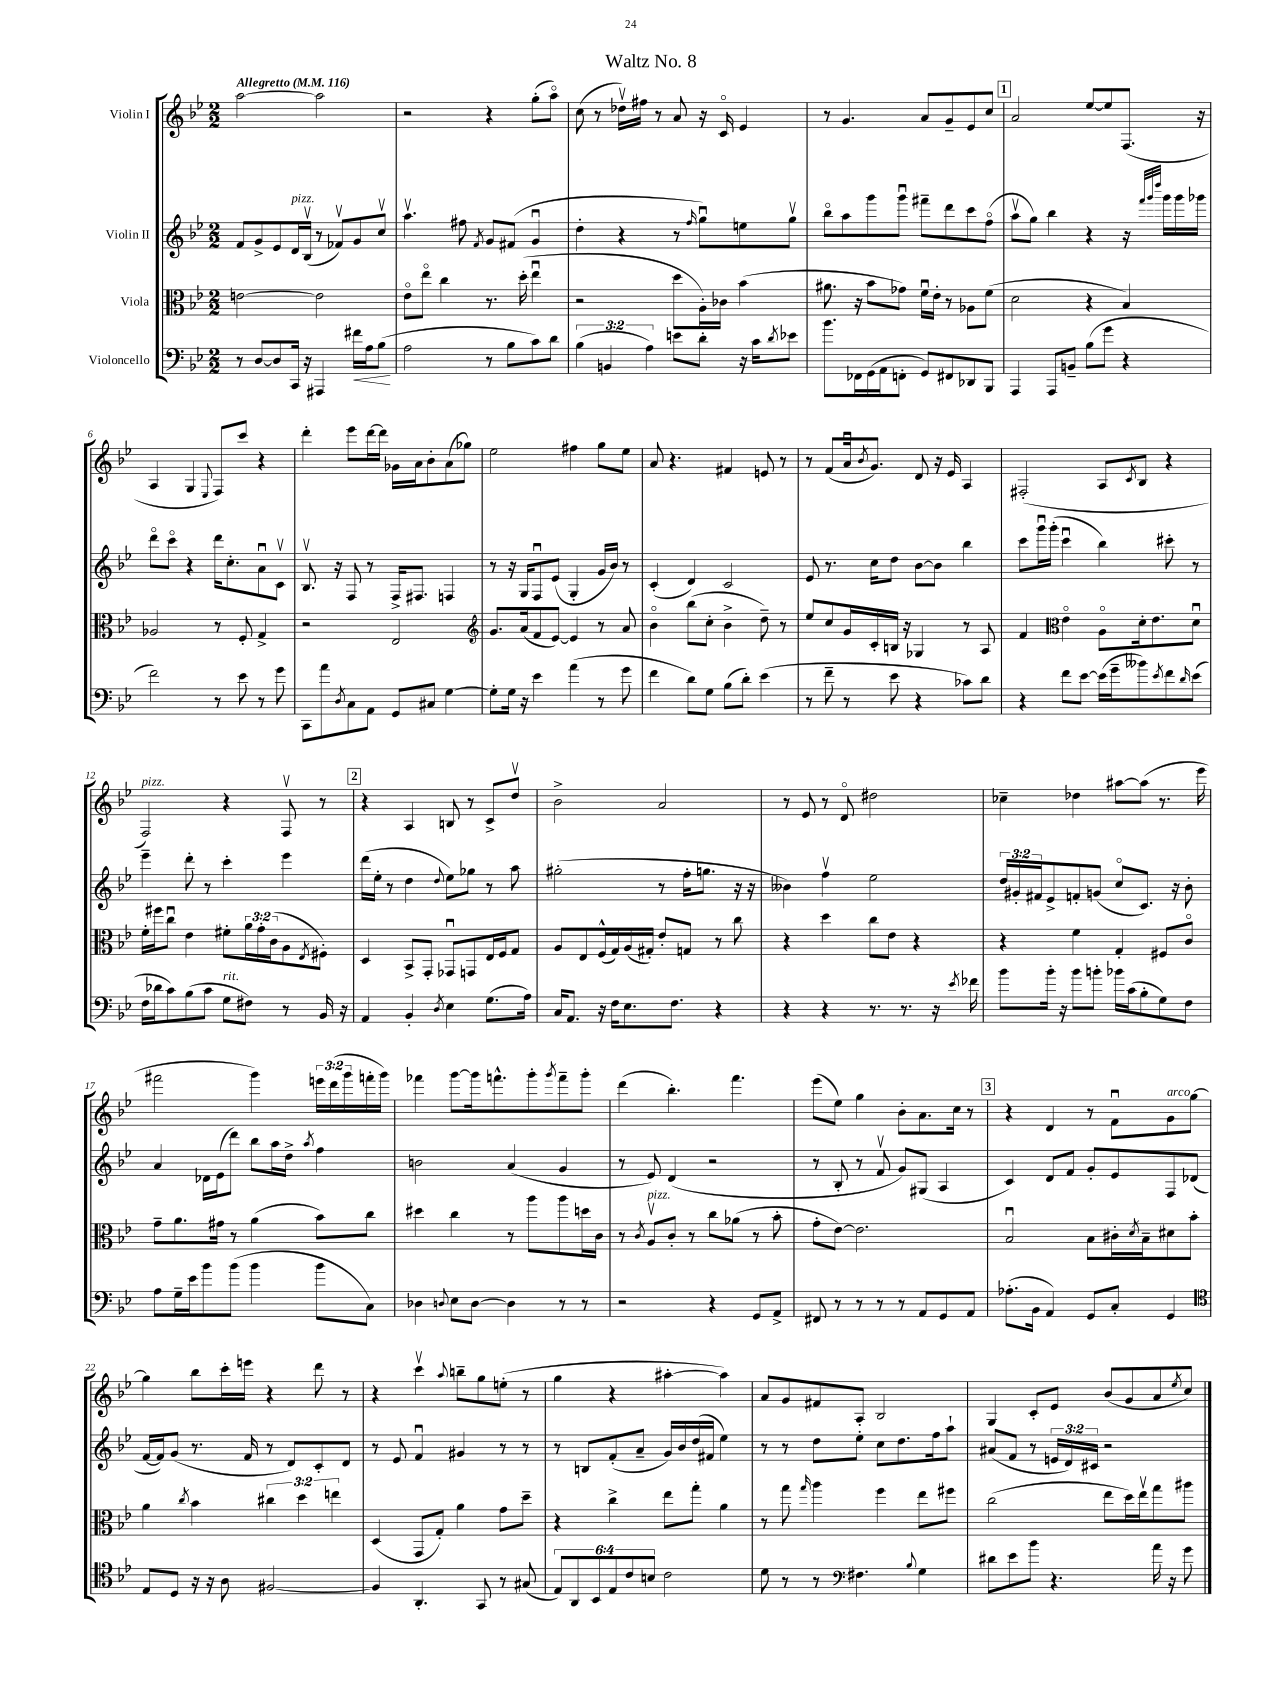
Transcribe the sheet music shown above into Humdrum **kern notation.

**kern	**kern	**kern	**kern
*staff4	*staff3	*staff2	*staff1
*clefF4	*clefC3	*clefG2	*clefG2
*k[b-e-]	*k[b-e-]	*k[b-e-]	*k[b-e-]
*M2/2	*M2/2	*M2/2	*M2/2
*MM116	*MM116	*MM116	*MM116
8r	[2e\	8f/L	[2aa\
[8D/L	.	8g^/	.
8D/]	.	8e-/	.
16CC/Jk	.	16d/L	.
16r	.	(16B-v/JJ	.
4AAA#/	2e\]	8r	2aa\]
.	.	8f-v/L)	.
16f#\LL	.	8g/	.
16A\J	.	.	.
(8B-\J	.	8ccv/J	.
=	=	=	=
2A\	8e-o\L	4.aav\	2r
.	8ee-o\J	.	.
.	4cc\	.	.
.	.	8ff#\	.
.	.	8qf/	.
8r	8.r	8g/L	4r
8B-\L	.	(8f#/J	.
.	(16dd'\	.	.
8c\)	4ee-u\	4gu/	(8gg'\L
8d\J	.	.	8aao\J)
=	=	=	=
(6B-\	2r	4dd'\	(8cc\
.	.	.	8r
6BB/	.	.	.
.	.	4r	16dd-v\LL)
.	.	.	16ff#\JJ
6A\)	.	.	.
.	.	.	8r
8e\L	8dd\L	8r	8a/
.	.	16qqff/	.
8d'\J	16A'\L)	8ggu\L)	16r
.	16c-\JJ	.	16co/
16r	(4b-\	8ee\	4e-/
16c\LK	.	.	.
8qd/	.	.	.
8e-\J	.	8ggv\J	.
=	=	=	=
8.b-\L	8.a#\	8bb-o\L	8r
.	.	8aa\	4.g/
16FF-\L	16r	.	.
(16GG\	8b-\L	8ggg\	.
16AA\J	.	.	.
8FF'\J	8g-\J)	8gggu\J	.
8GG/L)	16fu\LL	8fff#~\L	8a/L
.	16e-'\JJ	.	.
8FF#/	8r	8ddd\	8g~/
8DD-/	8A-\L	8ccc\	8e-/
8BBB-/J	(8f\J	(8ffo\J	8cc/J
=	=	=	=
4AAA/	2d\	8aav\L	2a/
.	.	8gg\J)	.
8AAA/L	.	4bb-\	.
8BB~/J	.	.	.
(8B-\L	4r	4r	[8ee-/L
8g\J	.	.	8ee-/]
4r	4B-/)	16r	(8.F/J
.	.	32qqfff/LLL	.
.	.	32qqggg/	.
.	.	32qqdddd/JJJ	.
.	.	16ggg\LL	.
.	.	16ggg\	.
.	.	16ggg-\JJ	16r
=	=	=	=
2f\)	2A-/	8dddo\L	4A/
.	.	8ccco\J	.
.	.	4r	4G/
.	.	.	8qqE-/
8r	8r	16ddd\LK	8F/L)
.	.	8.cc'\	.
8e-\	8F'/	.	8ccc/J
8r	4G^/	8au\	4r
8g\	.	8cv\J	.
=	=	=	=
8CC\L	2r	8.B-v/	4ddd'\
8a\	.	.	.
.	.	16r	.
8qD/	.	.	.
8C\	.	8F/	8eee-\L
8AA\J	.	8r	[16ddd\L
.	.	.	16ddd\]JJ
8GG/L	2E-/	16F^/LK	16g-\LL
.	.	8.F#/J	16a\J
8C#/J	.	.	8b-'\
[4G\	.	4F/	(8a\
.	.	.	8gg-\J)
=	=	=	=
*	*clefG2	*	*
8G'\]L	8.g/L	8r	2ee-\
16G\Jk	.	16r	.
16r	(16a/k	16G/LK	.
4e-\	8f/	8Fu/	.
.	[8e-/J)	(8e-/J	.
(4a\	4e-/]	4G'/	4ff#\
8r	8r	16g/LL	8gg\L
.	.	16b-/JJ)	.
8g\	8a/	8r	8ee-\J
=	=	=	=
4f\	4b-o\	(4c'/	8a/
.	.	.	4.r
8d\L)	(8bb-\L	4d/)	.
8G\J	8cc'\J	.	.
(8B-\L	4b-^\	2c/	4f#/
8d'\J)	.	.	.
(4e-\	8dd~\)	.	8e/
.	8r	.	8r
=	=	=	=
8r	8ee-/L	8e-/	8r
8f~\	8cc/	8.r	(8f/L
8r	16g/L	.	16au/k
.	.	.	8qb-/
.	16c'/	16cc\LK	8.g/J)
8e-\	16B/JJ	8dd\J	.
.	16r	.	.
4r	4G-/	[8b-\L	8d/
.	.	8b-\]J	16r
.	.	.	16e-/
8c-\L)	8r	4bb-\	4A/
8d\J	8A/	.	.
=	=	=	=
4r	4f/	8ccc\L	(2F#'/
.	.	16gggu\L	.
.	.	(16ggg'\JJ	.
*	*clefC3	*	*
8f\L	4e-o\	4cccu\	.
[8e-\J	.	.	.
(16e-\]LL	8Ao\L	4bb-\)	8A/L
16g~\J	.	.	.
.	.	.	8qc/
8b--\)	16d'\k	.	8B-/J
.	8.e-\	.	.
8qe-/	.	.	.
8f\	.	8ccc#'\	4r
16qqd/	.	.	.
(8e-\J	8du\J	8r	.
=	=	=	=
16F\LL	16f'\LL	4eee-~\	2F/)
16d-\J	16ff#\J	.	.
8c\)	8ccu\J	.	.
(8B-\	4e-\	8ddd'\	.
8c\J	.	8r	.
8G\L	8f#'\L	4ccc'\	4r
8F#\J)	24a\L	.	.
.	24g'\	.	.
.	(24c\J	.	.
8r	8A\	4eee-\	8Fv/
.	8qE-/	.	.
16BB-/	8F#'\J)	.	8r
16r	.	.	.
=	=	=	=
4AA/	4D/	(16ddd\LL	4r
.	.	16ee-'\JJ	.
.	.	8r	.
4BB-'/	8BB-^/L	4dd\	4A/
.	8GG'/J	.	.
8qD/	.	8qqdd/	.
4E-\	8GG-u/L	8ee-\L)	8B/
.	8GG/	8gg-\J	8r
(8.G\L	16E-/L	8r	8c^/L
.	16F/J	.	.
.	8G/J	8aa\	8ddv/J
16A\Jk)	.	.	.
=	=	=	=
16C/LK	8A/L	(2gg#'\	2b-^\
8.AA/J	.	.	.
.	8E-/	.	.
16r	(16F^^/L	.	.
16F\LK	16G/)	.	.
8.E-\	(16A/	.	.
.	16G#'/JJ)	.	.
.	8e-'/L	8r	2a/
8.F\J	.	.	.
.	8G/J	16ff'\LK	.
.	.	8.gg\J	.
4r	8r	.	.
.	8cc\	16r	.
.	.	16r	.
=	=	=	=
4r	4r	4b--\)	8r
.	.	.	8e-/
4r	4dd\	4ffv\	8r
.	.	.	8do/
8.r	8cc\L	2ee-\	2dd#\
.	8e-\J	.	.
8.r	.	.	.
.	4r	.	.
16r	.	.	.
8qe-/	.	.	.
16f-\	.	.	.
=	=	=	=
8b-\L	4r	24dd/LL	4cc-~\
.	.	24g#'/	.
.	.	24f#/J	.
16b-'\Jk	.	8e-^/	.
16r	.	.	.
8b-\L	4f\	8f'/	4dd-\
8b'\J	.	(8g/J	.
16b-\LL	4G'/	8cco/L	[8aa#\L
(16c\J	.	.	.
8B-'\	.	8.c/J)	(8aa#\]J
8G\)	8F#/L	.	8.r
.	.	16r	.
8F\J	8co/J	8b-'\	.
.	.	.	16eee-\
=	=	=	=
8A\L	8g~\L	4a/	2fff#\
16G~\L	8.a\	.	.
16e-\J	.	.	.
8b-\	.	16d-\LL	.
.	16g#\Jk	(16e-\J	.
(8b-\J	8r	8ddd\J)	.
4b-\	(4a\	8bb-\L	4ggg\)
.	.	16aa\L	.
.	.	16dd^\JJ	.
.	.	8qaa/	.
8b-\L	8b-\L)	4ff\	24eee\LL
.	.	.	(24ddd\
.	.	.	24ggg\
8C\J)	8cc\J	.	16fff'\
.	.	.	16ggg\JJ)
=	=	=	=
4D-\	4dd#\	2b\	4fff-\
8qqD/	.	.	.
8E-\L	4cc\	.	[8ggg\L
[8D\J	.	.	16ggg\]k
.	.	.	8.fff^^\
4D\]	8r	(4a/	.
.	8aa\L	.	8ggg'\
.	.	.	8qggg/
8r	8aa\	4g/	8fff~\
8r	16dd\L	.	8ggg'\J
.	16c\JJ	.	.
=	=	=	=
2r	8r	8r	(4ddd\
.	8qc/	.	.
.	8Av/L	8e-/)	.
.	8c'/J	(4d/	4.bb-'\)
.	8r	.	.
4r	8cc\L	2r	.
.	(8a-\J	.	4.fff\
8GG/L	8r	.	.
8AA^/J	8b-'\	.	.
=	=	=	=
8FF#/	8g'\L	8r	(8eee-\L
8r	[8e-\J)	8B-'/	8ee-\J)
8r	2.e-\]	8r	4gg\
8r	.	8fv/	.
8r	.	8g/L)	8b-'\L
8AA/L	.	(8G#/J	8.a\
8GG/	.	4A/	.
.	.	.	16cc\Jk
8AA/J	.	.	8r
=	=	=	=
(8.A-'\L	2B-u/	4c/)	4r
16BB-\Jk	.	.	.
4AA/)	.	8d/L	4d/
.	.	8f/J	.
8GG/L	8B-\L	8g'/L	8r
8C'/J	16c#'\L	8e-/	8fu\L
.	8qd/	.	.
.	16B-~\J	.	.
4GG/	8d#\	8F/	8g\
.	8b-'\J	(8d-/J	[8gg\J
=	=	=	=
*clefC4	*	*	*
8E-/L	4a\	[16f/LL	4gg\]
.	.	16f/]J)	.
8D/J	.	(8g/J	.
.	8qcc/	.	.
16r	4b-\	8.r	8bb-\L
16r	.	.	.
8A\	.	.	16ccc'\L
.	.	16f/	16eee\JJ
[2F#/	6cc#\	8r	4r
.	.	8d/L)	.
.	6dd\	.	.
.	.	8c'/	8ddd\
.	6ee\	.	.
.	.	8d/J	8r
=	=	=	=
4F#/]	(4D/	8r	4r
.	.	8e-/	.
4.AA'/	8GG/L	4fu/	4cccv\
.	8G'/J)	.	.
.	.	.	8qqaa/
.	4a\	4g#/	8bb~\L
8GG/	.	.	8gg\
8r	8g\L	8r	(8ee'\J
(8G#/	8dd~\J	8r	8r
=	=	=	=
12E-/L)	4r	8r	4gg\
12AA/	.	.	.
.	.	8B/L	.
12BB-/	.	.	.
12E-/	4cc^\	(8f'/	4r
12c/	.	.	.
.	.	8a~/J	.
12B/J	.	.	.
2c\	8ee-\L	16g/LL)	[4aa#'\
.	.	16b-/	.
.	8gg'\J	(16dd/	.
.	.	16f#/JJ	.
.	4a\	4ee-\)	4aa#\])
=	=	=	=
8d\	8r	8r	8a/L
8r	8gg\	8r	8g/
.	16qqgg/	.	.
8r	4aa\	8dd\L	8f#/
*clefF4	*	*	*
4.F#\	.	8ee-'\J	8A'/J
.	4ff\	8cc\L	2B-/
.	.	8.dd\	.
8qqB-/	.	.	.
4G\	8ee-\L	.	.
.	.	16ff\k	.
.	8ff#\J	8aa`\J	.
=	=	=	=
8d#\L	(2cc\	(8a#/L	4G/
8e-\	.	8f/J	.
8b-\J	.	8r	8c'/L
4.r	.	24e/LL	8e-/J
.	.	24d/)	.
.	.	24c#/JJ	.
.	8ee-\L	2r	(8b-/L
.	16dd\L)	.	8g/
.	16ee-v\J	.	.
16a\	8gg\	.	8a/
16r	.	.	.
.	.	.	8qee-/
8g\	8aa#\J	.	8cc/J)
==	==	==	==
*-	*-	*-	*-
